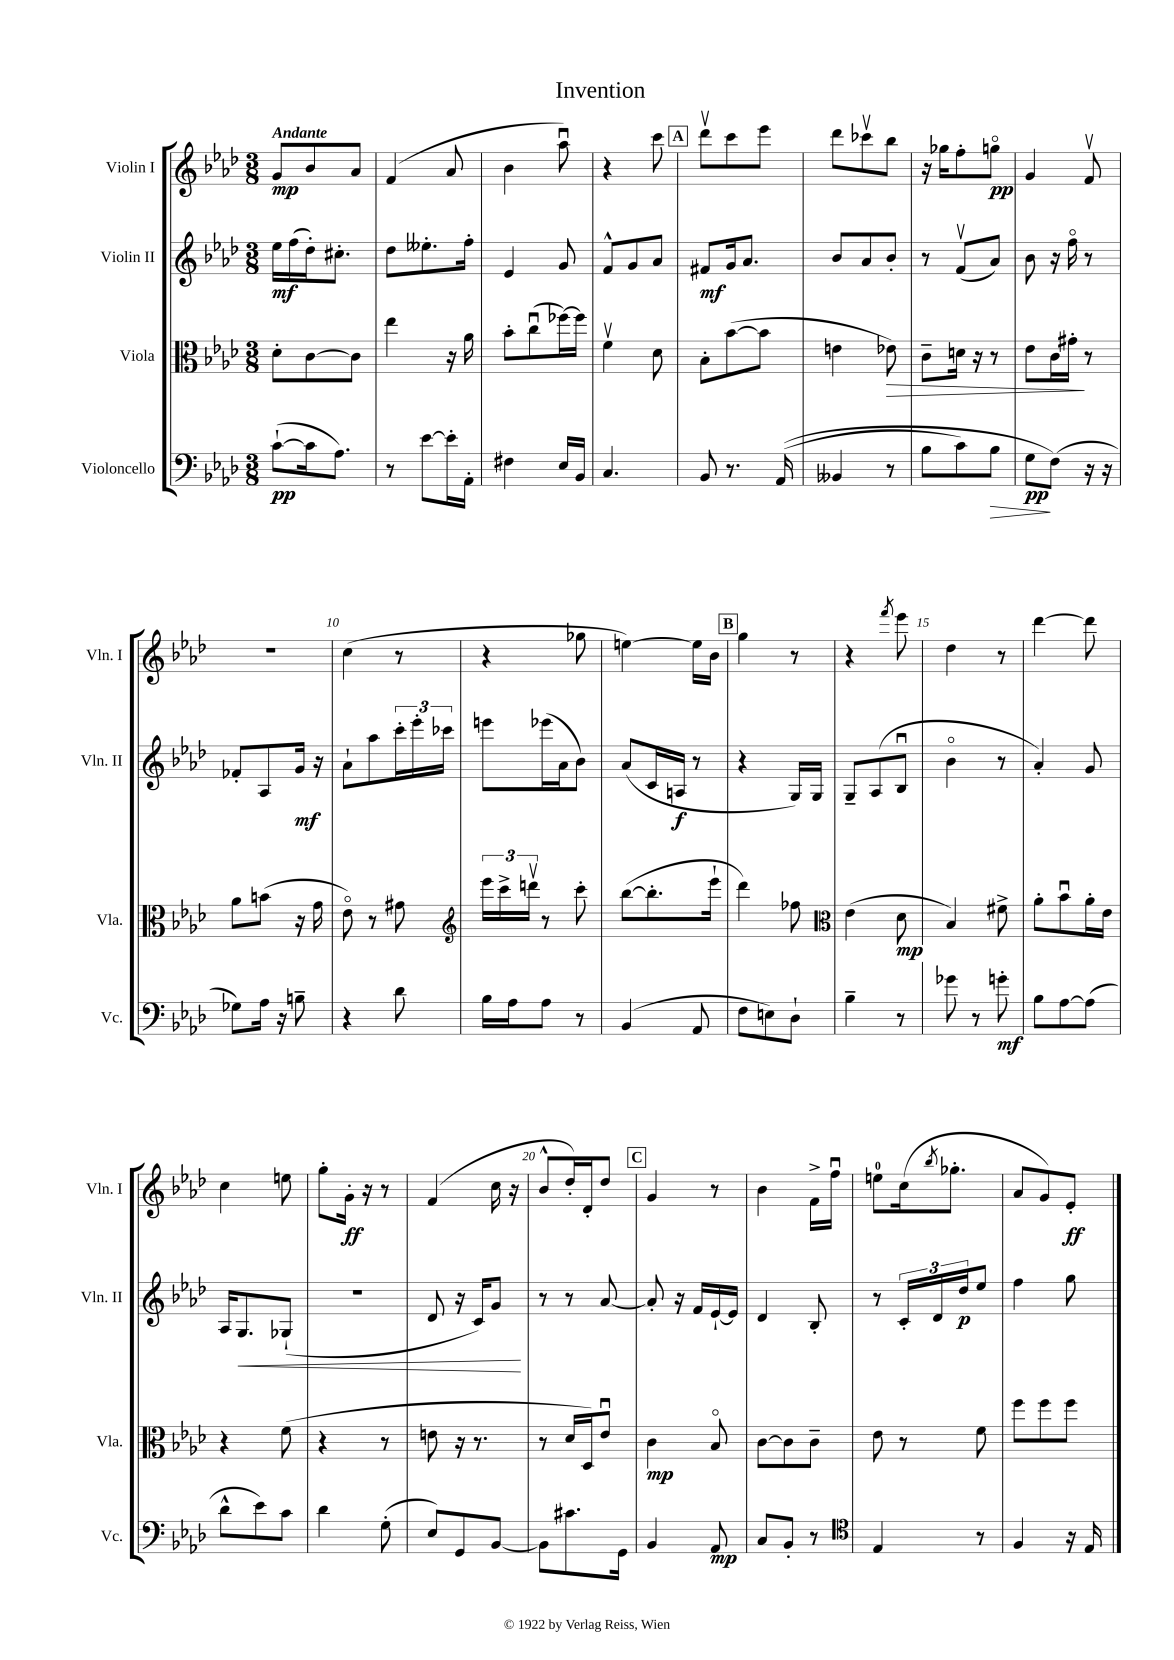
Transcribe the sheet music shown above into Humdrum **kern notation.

**kern	**kern	**kern	**kern
*staff4	*staff3	*staff2	*staff1
*clefF4	*clefC3	*clefG2	*clefG2
*k[b-e-a-d-]	*k[b-e-a-d-]	*k[b-e-a-d-]	*k[b-e-a-d-]
*M3/8	*M3/8	*M3/8	*M3/8
([8c`\L	8d-'\L	16ee-\LL	8g/L
.	.	(16ff\	.
16c\]k	[8c\	16dd-'\J)	8b-/
8.A-\J)	.	8.cc#'\J	.
.	8c\]J	.	8a-/J
=	=	=	=
8r	4ee-\	8dd-\L	(4f/
[8e-\L	.	8.ee--'\	.
16e-'\]L	16r	.	8a-/
16AA-'\JJ	16a-\	16ff'\Jk	.
=	=	=	=
4F#\	8b-'\L	4e-/	4b-\
.	(8ccu\	.	.
16E-/LL	[16ff-\L)	8g/	8aa-u\)
16BB-/JJ	16ff-\]JJ	.	.
=	=	=	=
4.C/	4fv\	8f^^/L	4r
.	.	8g/	.
.	8d-\	8a-/J	8ccc\
=	=	=	=
8BB-/	8B-'\L	8f#/L	8ddd-v\L
8.r	([8b-\	16g/k	8ccc\
.	.	8.a-/J	.
.	8b-\]J	.	8eee-\J
&((16AA-/	.	.	.
=	=	=	=
4BB--/	4e\	8b-/L	8ddd-\L
.	.	8a-/	8ccc-v\
8r	8e-\)	8b-'/J	8bb-\J
=	=	=	=
8B-\L	8c~\L	8r	16r
.	.	.	16gg-\LK
8c\)	16d\Jk	(8fv/L	8ff'\
.	16r	.	.
8B-\J	8r	8a-/J)	8ggo\J
=	=	=	=
8G\L	8e-\L	8b-\	4g/
(8F\J&)	16c\L	16r	.
.	16g#'\JJ	16ffo\	.
16r	8r	8r	8fv/
16r	.	.	.
=	=	=	=
8G-\L)	8a-\L	8f-'/L	4.r
16A-\Jk	(8b\J	8A-/	.
16r	.	.	.
8B~\	16r	16g/Jk	.
.	16g\	16r	.
=	=	=	=
4r	8e-o\)	8a-`\L	(4cc\
.	8r	8aa-\	.
8d-\	8g#\	24ccc'\L	8r
.	.	24eee-'\	.
.	.	24ccc-\JJ	.
=	=	=	=
*	*clefG2	*	*
16B-\LL	24eee-\LL	8eee\L	4r
.	24ccc^\	.	.
16A-\J	.	.	.
.	24dddv\JJ	.	.
8A-\J	8r	(16eee-\L	.
.	.	16a-\J	.
8r	8ccc'\	8b-\J)	8gg-\
=	=	=	=
(4BB-/	([8bb-\L	(8a-/L	[4ee\)
.	8.bb-'\]	16c/L	.
.	.	16A/JJ	.
8AA-/	.	8r	16ee\]LL
.	16eee-`\Jk	.	16b-\JJ
=	=	=	=
8F\L	4ddd-\)	4r	4gg\
8E\)	.	.	.
8D-`\J	8ff-\	16G/LL)	8r
.	.	16G/JJ	.
=	=	=	=
*	*clefC3	*	*
4B-~\	(4e-\	8G~/L	4r
.	.	(8A-/	.
.	.	.	8qfff/
8r	8d-\	8B-u/J	8eee-\
=	=	=	=
8g-\	4B-/)	4b-o\	4dd-\
8r	.	.	.
8g'\	8f#^\	8r	8r
=	=	=	=
8B-\L	8a-'\L	4a-'/)	[4ddd-\
[8A-\	8b-u\	.	.
(8A-\]J	16a-'\L	8g/	8ddd-\]
.	16e-\JJ	.	.
=	=	=	=
8d-^^\L	4r	16A-/LK	4cc\
.	.	8.G/	.
8e-\)	.	.	.
8c\J	(8f\	(8G-`/J	8ee\
=	=	=	=
4d-\	4r	4.r	8gg'\L
.	.	.	16g'\Jk
.	.	.	16r
(8G'\	8r	.	8r
=	=	=	=
8E-/L)	8e\	8d-/	(4f/
8GG/	16r	16r	.
.	8.r	16c/LK)	.
[8BB-/J	.	8g/J	16cc\
.	.	.	16r
=	=	=	=
8BB-\]L	8r	8r	8b-^^/L
8.c#\	16d-/LL	8r	16dd-'/L)
.	16D-/J)	.	16d-'/J
.	8e-u/J	[8a-/	8dd-/J
16GG\Jk	.	.	.
=	=	=	=
4BB-/	4c\	8a-'/]	4g/
.	.	16r	.
.	.	16f/LL	.
8AA-/	8B-o/	[16e-`/	8r
.	.	16e-/]JJ	.
=	=	=	=
8C/L	[8c\L	4d-/	4b-\
8BB-'/J	8c\]	.	.
8r	8c~\J	8B-'/	16f^\LL
.	.	.	16ffu\JJ
=	=	=	=
*clefC4	*	*	*
4E-/	8e-\	8r	8ee\L
.	8r	24c'/LL	(16cc\k
.	.	24d-/	.
.	.	.	8qbb-/
.	.	.	8.gg-'\J
.	.	24dd-/J	.
8r	8f\	8ee-/J	.
=	=	=	=
4F/	8ff\L	4ff\	8a-/L
.	8ff\	.	8g/)
16r	8ff\J	8gg\	8e-'/J
16E-/	.	.	.
==	==	==	==
*-	*-	*-	*-
